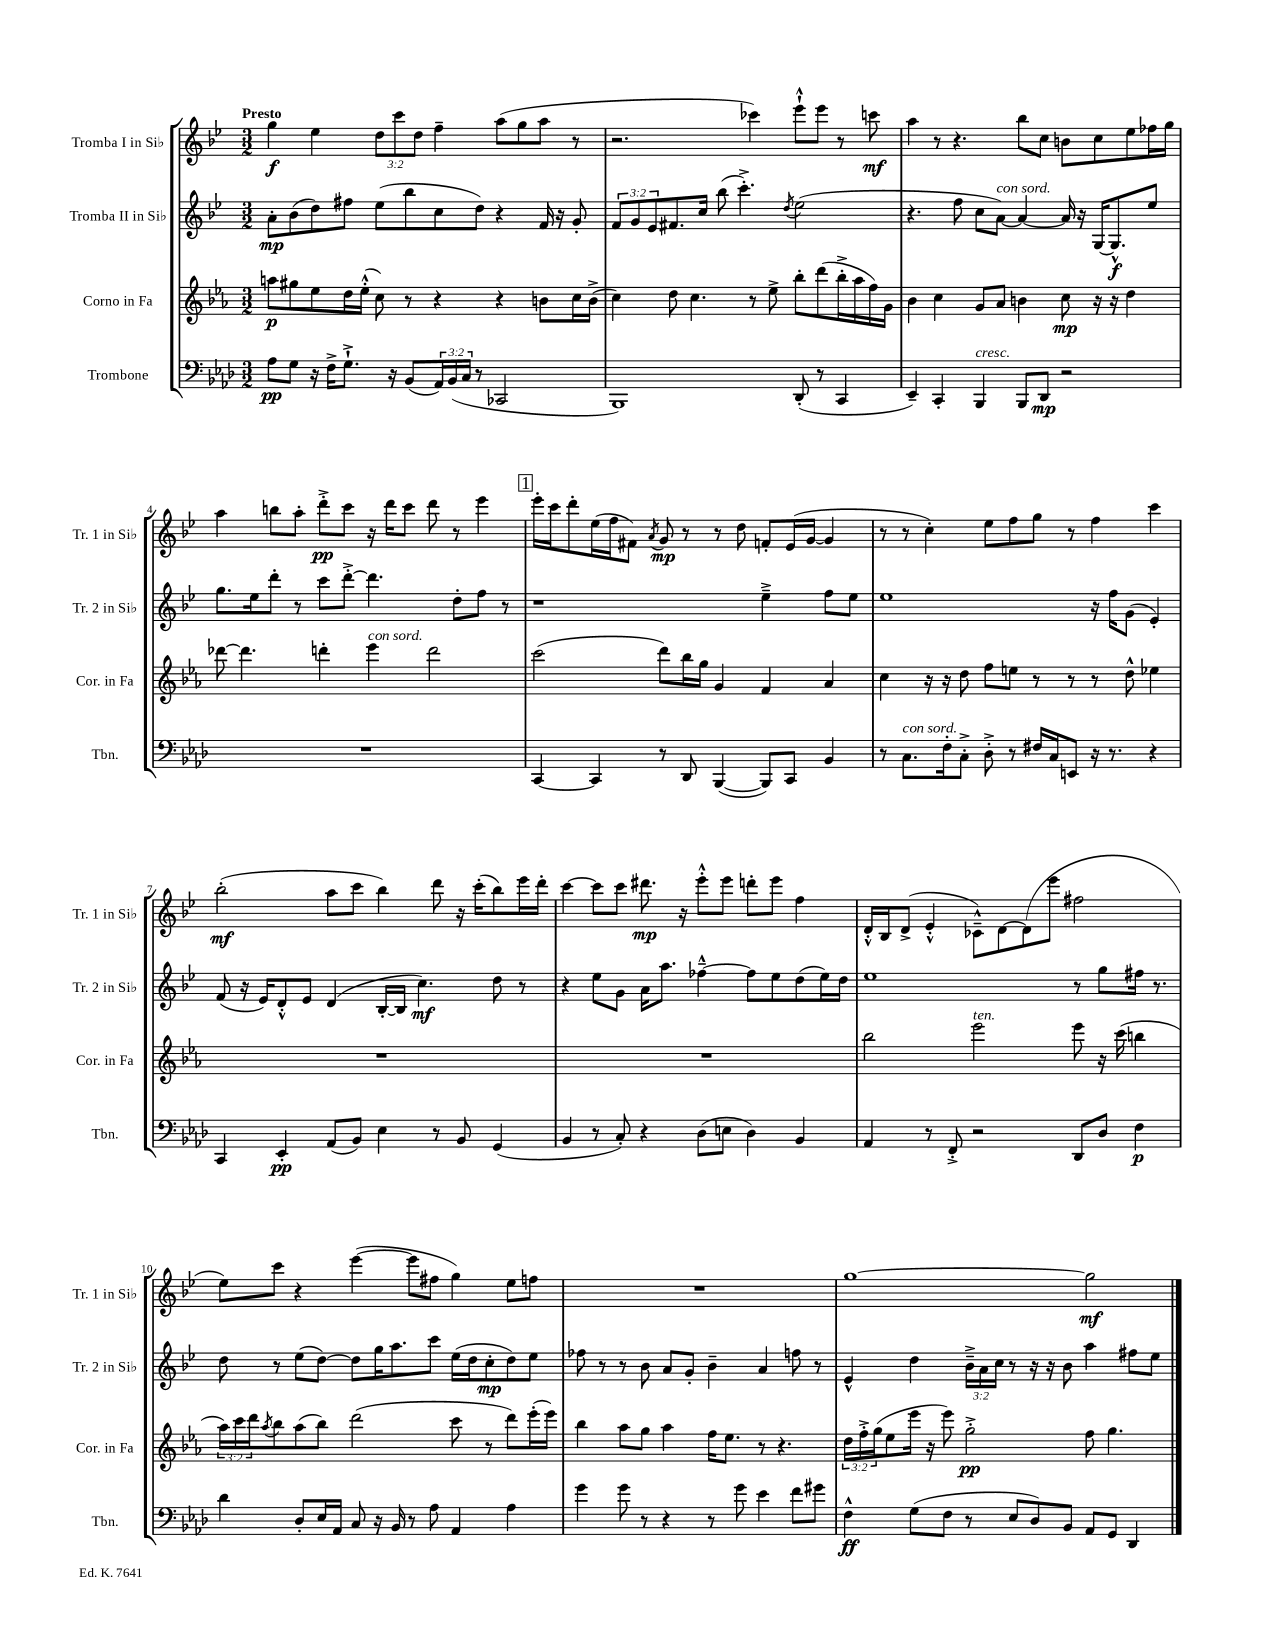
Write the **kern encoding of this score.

**kern	**dynam	**kern	**dynam	**kern	**dynam	**kern	**dynam
*part4	*part4	*part3	*part3	*part2	*part2	*part1	*part1
*staff4	*staff4	*staff3	*staff3	*staff2	*staff2	*staff1	*staff1
*I"Trombone	*	*I"Corno in Fa	*	*I"Tromba II in Si♭	*	*I"Tromba I in Si♭	*
*I'Tbn.	*	*I'Cor. in Fa	*	*I'Tr. 2 in Si♭	*	*I'Tr. 1 in Si♭	*
*clefF4	*	*clefG2	*	*clefG2	*	*clefG2	*
*k[b-e-a-d-]	*	*k[b-e-a-]	*	*k[b-e-]	*	*k[b-e-]	*
*M3/2	*	*M3/2	*	*M3/2	*	*M3/2	*
=1	=1	=1	=1	=1	=1	=1	=1
!	!	!	!	!	!	!LO:TX:a:B:t=Presto	!
8A-\L	pp	8aan\L	p	8a'\L	mp	4gg\	f
8G\J	.	8gg#X\	.	(8b-\	.	.	.
16r	.	8ee-\	.	8dd\)	.	4ee-\	.
16F^\KL	.	.	.	.	.	.	.
8.G`^\J	.	16dd\L	.	8ff#X\J	.	.	.
.	.	(16ee-'^^\JJ	.	.	.	.	.
.	.	8cc\)	.	(8ee-\L	.	12dd\L	.
16r	.	.	.	.	.	.	.
.	.	.	.	.	.	12ccc\	.
(8BB-/L	.	8r	.	8bb-\	.	.	.
.	.	.	.	.	.	12dd\J	.
24AA-/L)	.	4r	.	8cc\	.	4ff~\	.
(24BB-/	.	.	.	.	.	.	.
24C/JJ	.	.	.	.	.	.	.
8r	.	.	.	8dd\J)	.	.	.
2CC-X/	.	4r	.	4r	.	(8aa\L	.
.	.	.	.	.	.	8gg\	.
.	.	8bn\L	.	16f/	.	8aa\J	.
.	.	.	.	16r	.	.	.
.	.	16cc\L	.	8g'/	.	8r	.
.	.	(16b^\JJ	.	.	.	.	.
=2	=2	=2	=2	=2	=2	=2	=2
1BBB-)	.	4cc\)	.	12f/L	.	2.r	.
.	.	.	.	12g/	.	.	.
.	.	.	.	12e-/	.	.	.
.	.	8dd\	.	8.f#X/	.	.	.
.	.	4.cc\	.	.	.	.	.
.	.	.	.	16cc/Jk	.	.	.
.	.	.	.	(8bb-\	.	.	.
.	.	.	.	4.ccc'^\)	.	.	.
.	.	8r	.	.	.	4ccc-X\)	.
.	.	8ee-^\	.	.	.	.	.
.	.	.	.	8qdd/	.	.	.
(8DD-'/	.	8bb-'\L	.	(2ee-\	.	8eee-`^^\L	.
8r	.	(8ddd\	.	.	.	8eee-\J	.
4CC/	.	16bb-'^\L	.	.	.	8r	.
.	.	16aa-\	.	.	.	.	.
.	.	16ff\)	.	.	.	8cccn\	mf
.	.	16g\JJ	.	.	.	.	.
=3	=3	=3	=3	=3	=3	=3	=3
4EE-~/)	.	4b-\	.	4.r	.	4aa\	.
4CC'/	.	4cc\	.	.	.	8r	.
.	.	.	.	8ff\	.	4.r	.
!LO:TX:a:i:t=cresc.	!	!	!	!	!	!	!
4BBB-/	.	8g/L	.	8cc\L	.	.	.
!	!	!	!	!LO:TX:a:i:t=con sord.	!	!	!
.	.	8a-/J	.	[8a\J)	.	.	.
8BBB-/L	.	4bn\	.	4a/_	.	8bb-\L	.
8DD-/J	mp	.	.	.	.	8cc\J	.
2r	.	8cc\	mp	16a/]	.	8bn\L	.
.	.	.	.	16r	.	.	.
.	.	16r	.	[16G/KL	.	8cc\	.
.	.	16r	.	8.G^^/]	f	.	.
.	.	4dd\	.	.	.	8ee-\	.
.	.	.	.	8ee-/J	.	16ff-X\L	.
.	.	.	.	.	.	16gg\JJ	.
!!LO:LB:g=z
=4	=4	=4	=4	=4	=4	=4	=4
1.r	.	[8ddd-X\	.	8.gg\L	.	4aa\	.
.	.	4.ddd-\]	.	.	.	.	.
.	.	.	.	16ee-\k	.	.	.
.	.	.	.	8ddd'\J	.	8bbn\L	.
.	.	.	.	8r	.	8aa'\J	.
.	.	4dddn'\	.	8ccc\L	.	8ddd'^\L	pp
.	.	.	.	[8ddd'^\J	.	8ccc\J	.
!	!	!LO:TX:a:i:t=con sord.	!	!	!	!	!
.	.	4eee-\	.	4.ddd\]	.	16r	.
.	.	.	.	.	.	16ddd\KL	.
.	.	.	.	.	.	8ccc\J	.
.	.	2ddd\	.	.	.	8ddd\	.
.	.	.	.	8dd'\L	.	8r	.
.	.	.	.	8ff\J	.	4eee-\	.
.	.	.	.	8r	.	.	.
!!LO:REH:place=s1:t=1
=5	=5	=5	=5	=5	=5	=5	=5
[4CC/	.	(2ccc\	.	1r	.	16eee-'\LL	.
.	.	.	.	.	.	16ccc\J	.
.	.	.	.	.	.	8ddd'\	.
4CC/]	.	.	.	.	.	(16ee-\L	.
.	.	.	.	.	.	16ff\J	.
.	.	.	.	.	.	8f#X\J)	.
.	.	.	.	.	.	8qa/	.
8r	.	8ddd\L)	.	.	.	8g/	mp
8DD-/	.	16bb-\L	.	.	.	8r	.
.	.	16gg\JJ	.	.	.	.	.
([4BBB-/	.	4g/	.	.	.	8r	.
.	.	.	.	.	.	8dd\	.
8BBB-/L])	.	4f/	.	4ee-~^\	.	8fn'/L	.
8CC/J	.	.	.	.	.	(16e-/L	.
.	.	.	.	.	.	[16g/JJ	.
4BB-/	.	4a-/	.	8ff\L	.	4g/]	.
.	.	.	.	8ee-\J	.	.	.
=6	=6	=6	=6	=6	=6	=6	=6
8r	.	4cc\	.	1ee-	.	8r	.
!LO:TX:a:i:t=con sord.	!	!	!	!	!	!	!
8.C\L	.	.	.	.	.	8r	.
.	.	16r	.	.	.	4cc'\)	.
16F'\k	.	16r	.	.	.	.	.
8C'^\J	.	8dd\	.	.	.	.	.
8D-'^\	.	8ff\L	.	.	.	8ee-\L	.
8r	.	8een\J	.	.	.	8ff\	.
16F#X/LL	.	8r	.	.	.	8gg\J	.
16C/J	.	.	.	.	.	.	.
8EEn/J	.	8r	.	.	.	8r	.
16r	.	8r	.	16r	.	4ff\	.
8.r	.	.	.	16ff\KL	.	.	.
.	.	8dd^^\	.	(8g\J	.	.	.
4r	.	4ee-X\	.	4e-'/)	.	4ccc\	.
!!LO:LB:g=z
=7	=7	=7	=7	=7	=7	=7	=7
4CC/	.	1.r	.	(8f/	.	(2bb-'\	mf
.	.	.	.	16r	.	.	.
.	.	.	.	16e-/KL)	.	.	.
4EE-'/	pp	.	.	8d'^^/	.	.	.
.	.	.	.	8e-/J	.	.	.
(8AA-/L	.	.	.	(4d/	.	8aa\L	.
8BB-/J)	.	.	.	.	.	8ccc\J	.
4E-\	.	.	.	[16B-'/LL	.	4bb-\)	.
.	.	.	.	16B-/JJ]	.	.	.
.	.	.	.	4.cc\)	mf	.	.
8r	.	.	.	.	.	8ddd\	.
8BB-/	.	.	.	.	.	16r	.
.	.	.	.	.	.	(16ccc'\KL	.
(4GG/	.	.	.	8dd\	.	8bb-\)	.
.	.	.	.	8r	.	16eee-\L	.
.	.	.	.	.	.	16ddd'\JJ	.
=8	=8	=8	=8	=8	=8	=8	=8
4BB-/	.	1.r	.	4r	.	[4ccc\	.
8r	.	.	.	8ee-\L	.	8ccc\L]	.
8C'/)	.	.	.	8g\J	.	8ccc\J	.
4r	.	.	.	16a\KL	.	8.ddd#X\	mp
.	.	.	.	8.aa\J	.	.	.
.	.	.	.	.	.	16r	.
(8D-\L	.	.	.	[4ff-X~^^\	.	8eee-'^^\L	.
8En\J	.	.	.	.	.	8eee-\J	.
4D-\)	.	.	.	8ff-\L]	.	8dddn'\L	.
.	.	.	.	8ee-\	.	8eee-\J	.
4BB-/	.	.	.	(8dd\	.	4ff\	.
.	.	.	.	16ee-\L)	.	.	.
.	.	.	.	16dd\JJ	.	.	.
=9	=9	=9	=9	=9	=9	=9	=9
4AA-/	.	2bb-\	.	1ee-	.	16d'^^/LL	.
.	.	.	.	.	.	16B-/J	.
.	.	.	.	.	.	(8d^/J	.
8r	.	.	.	.	.	4e-'^^/	.
8FF'^/	.	.	.	.	.	.	.
!	!	!LO:TX:a:i:t=ten.	!	!	!	!	!
2r	.	2eee-\	.	.	.	8c-X~^^\L)	.
.	.	.	.	.	.	[8d\	.
.	.	.	.	.	.	(8d\]	.
.	.	.	.	.	.	8eee-\J	.
8DD-/L	.	8eee-\	.	8r	.	2ff#X\	.
8D-/J	.	16r	.	8gg\L	.	.	.
.	.	(16ccc\	.	.	.	.	.
4F\	p	4bbn\	.	16ff#X\Jk	.	.	.
.	.	.	.	8.r	.	.	.
!!LO:LB:g=z
=10	=10	=10	=10	=10	=10	=10	=10
4d-\	.	24aa-\LL)	.	8dd\	.	8ee-\L)	.
.	.	24ccc\	.	.	.	.	.
.	.	24ddd\J	.	.	.	.	.
.	.	8qaa-/	.	.	.	.	.
.	.	8bb-\	.	8r	.	8ccc\J	.
8D-'/L	.	(8aa-\	.	(8ee-\L	.	4r	.
16E-/L	.	8bb-\J)	.	[8dd\J)	.	.	.
16AA-/JJ	.	.	.	.	.	.	.
8C/	.	(2ddd\	.	8dd\L]	.	([4eee-\	.
16r	.	.	.	16gg\K	.	.	.
16BB-/	.	.	.	8.aa\	.	.	.
8r	.	.	.	.	.	8eee-\L]	.
8A-\	.	.	.	8ccc\J	.	8ff#X\J	.
4AA-/	.	8ccc\	.	(16ee-\LL	.	4gg\)	.
.	.	.	.	16dd\J	.	.	.
.	.	8r	.	8cc'\	mp	.	.
4A-\	.	8ddd\L)	.	8dd\)	.	8ee-\L	.
.	.	(16eee-'\L	.	8ee-\J	.	8ffn\J	.
.	.	16eee-\JJ)	.	.	.	.	.
=11	=11	=11	=11	=11	=11	=11	=11
4g\	.	4bb-\	.	8ff-X\	.	1.r	.
.	.	.	.	8r	.	.	.
8g\	.	8aa-\L	.	8r	.	.	.
8r	.	8gg\J	.	8b-\	.	.	.
4r	.	4aa-\	.	8a/L	.	.	.
.	.	.	.	8g'/J	.	.	.
8r	.	16ff\KL	.	4b-~\	.	.	.
.	.	8.ee-\J	.	.	.	.	.
8g\	.	.	.	.	.	.	.
4e-\	.	8r	.	4a/	.	.	.
.	.	4.r	.	.	.	.	.
8f\L	.	.	.	8ffn\	.	.	.
8g#X\J	.	.	.	8r	.	.	.
=12	=12	=12	=12	=12	=12	=12	=12
4F^^\	ff	24dd\LL	.	4e-^^/	.	[1gg	.
.	.	24ff'^\	.	.	.	.	.
.	.	(24gg\J	.	.	.	.	.
.	.	8ee-\	.	.	.	.	.
(8G\L	.	16eee-\Jk	.	4dd\	.	.	.
.	.	16r	.	.	.	.	.
8F\J	.	8eee-\)	.	.	.	.	.
8r	.	2gg'^\	pp	24b-~^\LL	.	.	.
.	.	.	.	24a\	.	.	.
.	.	.	.	24cc\JJ	.	.	.
8E-/L	.	.	.	8r	.	.	.
8D-/)	.	.	.	16r	.	.	.
.	.	.	.	16r	.	.	.
8BB-/J	.	.	.	8b-\	.	.	.
8AA-/L	.	8ff\	.	4aa\	.	2gg\]	mf
8GG/J	.	4.gg\	.	.	.	.	.
4DD-/	.	.	.	8ff#X\L	.	.	.
.	.	.	.	8ee-\J	.	.	.
==	==	==	==	==	==	==	==
*-	*-	*-	*-	*-	*-	*-	*-
